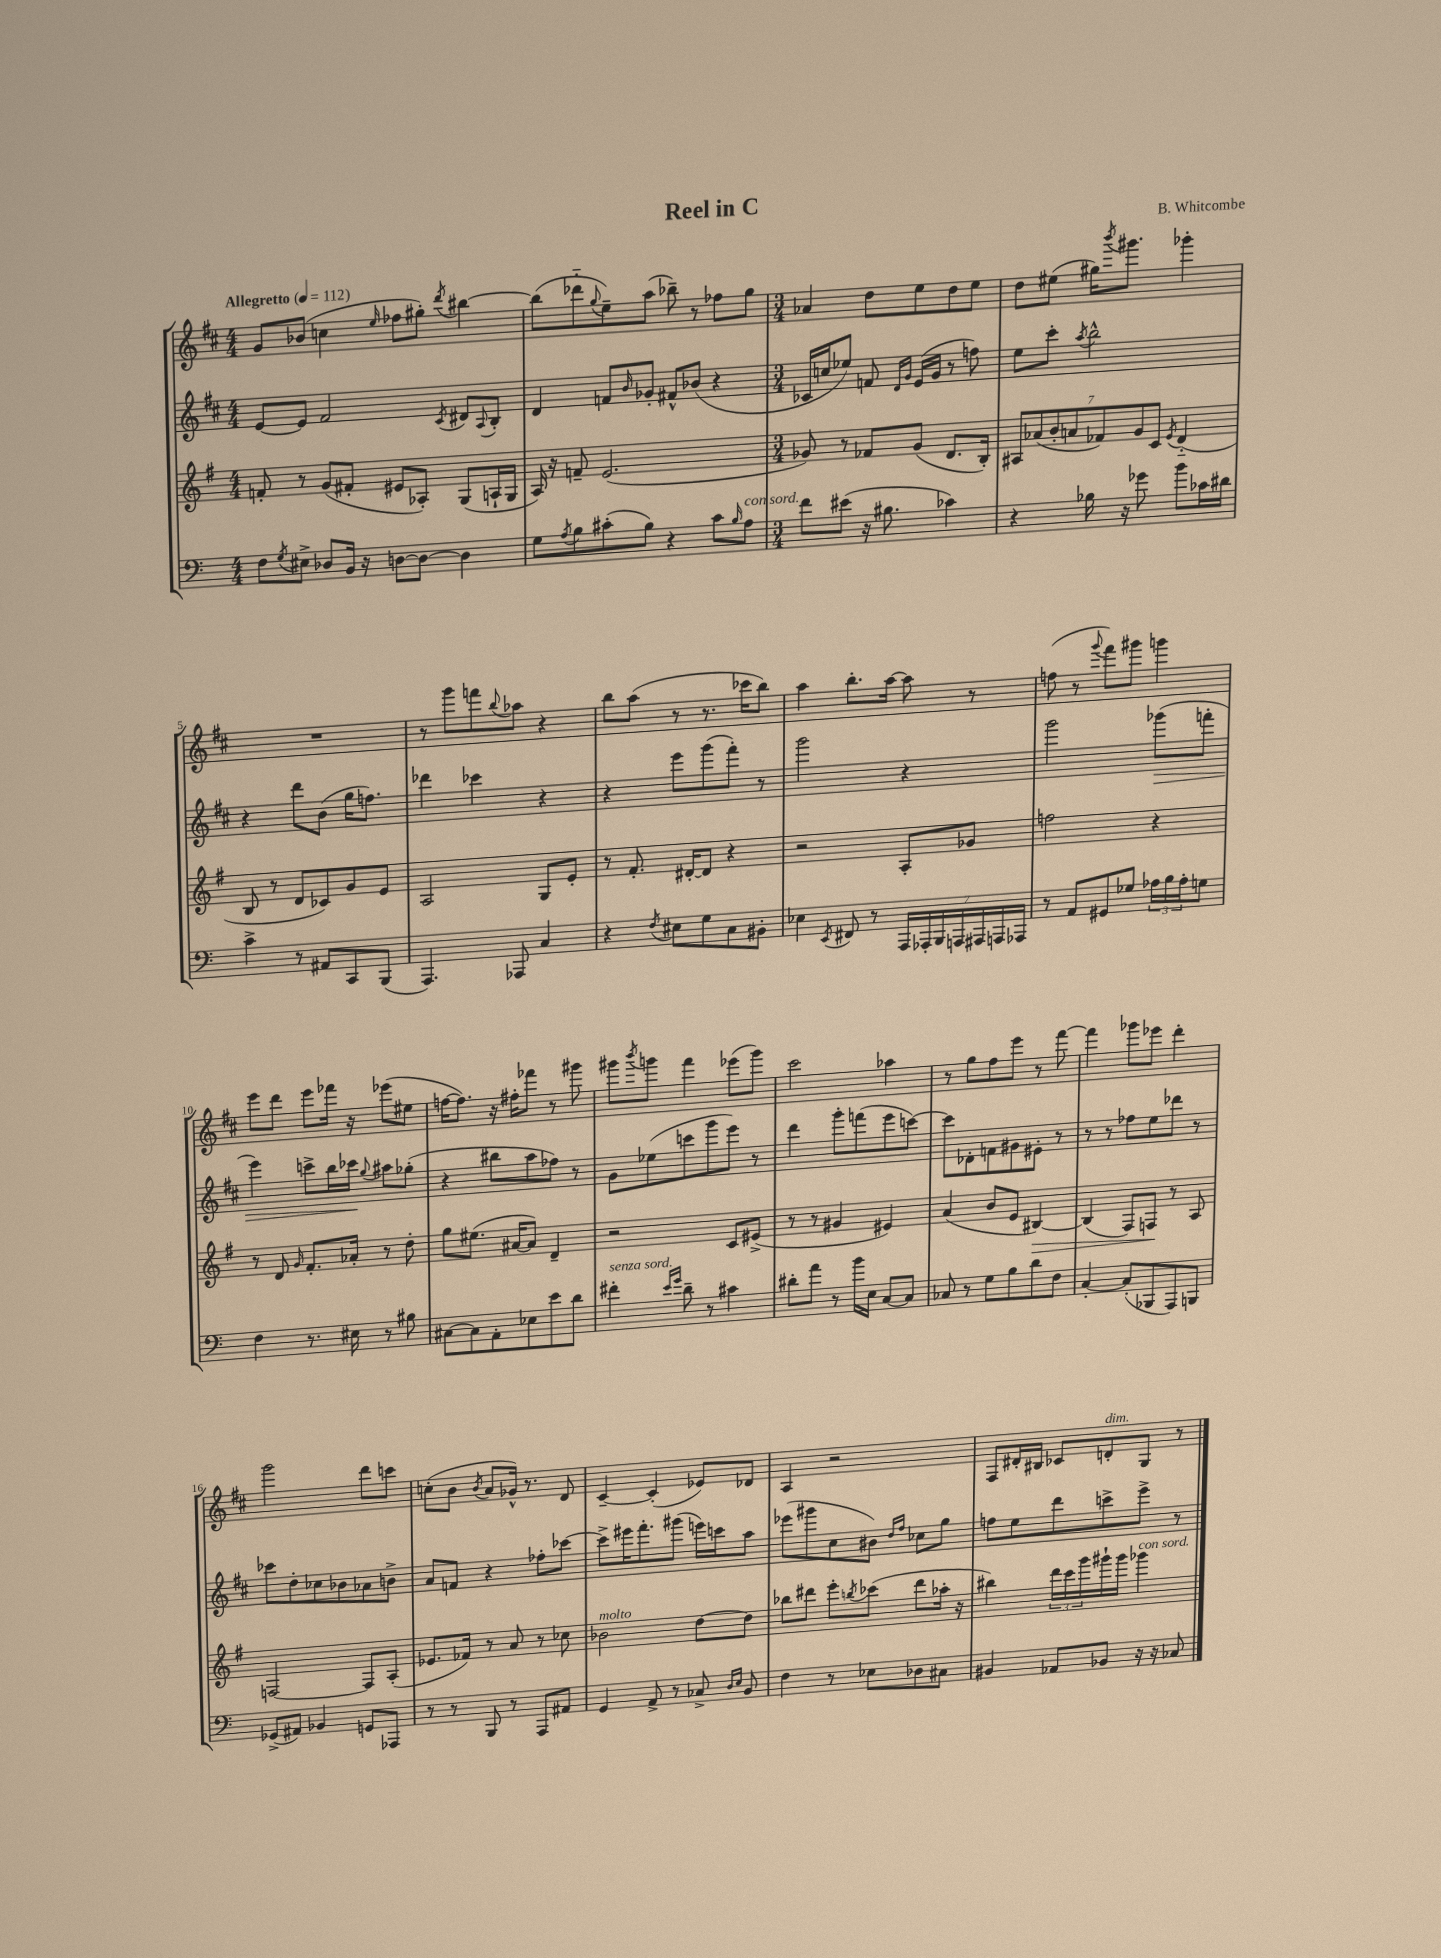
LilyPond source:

\header { title = "Reel in C" composer = "B. Whitcombe" }
<<
\new StaffGroup <<
\new Staff = "s0" {
    \clef treble \key d \major \numericTimeSignature \time 4/4 \tempo "Allegretto" 4 = 112
    g'8 bes'8( c''4 \grace { e''16 } fes''8 gis''8-.) \acciaccatura { d'''8 } bis''4~ |
    bis''8( des'''8-_ \appoggiatura { g''8 } e''8--) a''8( bes''8--) r8 fes''8 g''8 |
    \numericTimeSignature \time 3/4 aes'4 d''8 e''8 d''8 e''8 |
    d''8 eis''8( gis''16) \acciaccatura { b'''8 } gis'''8. ges'''4-. |
    R2. |
    r8 g'''8 f'''8 \appoggiatura { b''8 } aes''8 r4 |
    b''8 a''8( r8 r8. ces'''16 b''8) |
    a''4 b''8.-. a''16~ a''8 r8 |
    f''8( r8 \appoggiatura { g'''8 } fis'''8) gis'''8 g'''4 |
    e'''8 d'''8 e'''8 fes'''16 r16 ees'''8( eis''8 |
    f''16~ f''8.) r16 fis''16-. fes'''8 r8 gis'''8 |
    gis'''8 \acciaccatura { b'''8 } g'''8 fis'''4 ees'''8( g'''8) |
    cis'''2 aes''4 |
    r8 g''8 fis''8 e'''8 r8 fis'''8~ |
    fis'''4 ges'''8 ees'''8 d'''4-. |
    g'''2 d'''8 c'''8 |
    c''8-.( b'8 \acciaccatura { b'8 } a'8 ges'16-^) r8. d'8 |
    cis'4~-- cis'4-.( ees'8) des'8 |
    a4 r2 |
    fis8 dis'16-. bis16 ces'8 d'8-.^\markup { \italic "dim." } g8 r8 \bar "|." |
}
\new Staff = "s1" {
    \clef treble \key d \major \numericTimeSignature \time 4/4
    e'8~ e'8 fis'2 \acciaccatura { cis'8 } dis'8 \appoggiatura { a8 } b8-. |
    d'4 f'8 \grace { b'16 } ges'8-. fis'8-^ bes'8( r4 |
    \numericTimeSignature \time 3/4 ces'16 c''16 ees''8) f'8 \grace { d'16 g'16 } e'16( g'16 r8 f''8) |
    e''8 cis'''8-. \acciaccatura { a''8 } b''2-^ |
    r4 d'''8 b'8( g''16 f''8.) |
    des'''4 ces'''4 r4 |
    r4 e'''8 g'''8( fis'''8-.) r8 |
    g'''2 r4 |
    g'''2 ges'''8\>( f'''8-. |
    e'''4) c'''8-> b''16 ces'''16\! \appoggiatura { g''8 } ais''8 ges''8-.( |
    r4 bis''8 a''8 fes''8) r8 |
    g'8 ees''8( c'''8 g'''8 e'''8) r8 |
    d'''4 g'''8-. f'''8( e'''8 c'''8~) |
    c'''8 des'8-. f'8 gis'8 eis'8-. r8 |
    r8 r8 fes''8 e''8 des'''8 r8 |
    ces'''8 d''8-. ces''8 bes'8 aes'8 b'8-> |
    a'8 f'8 r4 fes''8-. ces'''8~ |
    ces'''8-> eis'''16 fis'''8.-. gis'''8( e'''16) c'''16 a''8 |
    ees'''8( gis'''8 cis''8 bis'8) \grace { d''16 fis''16 } ces''8 g''8 |
    f''8 e''8 d'''8 c'''8-> e'''8-> r8 \bar "|." |
}
\new Staff = "s2" {
    \clef treble \key g \major \numericTimeSignature \time 4/4
    f'8-. r8 g'8( fis'8-. eis'8 aes8-.) g8( a16-! g16 |
    a16) r16 f'8-- e'2.( |
    \numericTimeSignature \time 3/4 ges'8) r8 fes'8 ges'8( d'8. b16-.) |
    \tuplet 7/4 { ais8 aes'8( b'8-. a'8 fes'8) g'8 c'8 } \acciaccatura { e'8 } d'4-_( |
    b8 r8 d'8 ces'8) g'8 e'8 |
    a2 g8 e'8-. |
    r8 fis'8.-. dis'16~-. dis'8 r4 |
    r2 a8-. ges'8 |
    f''2 r4 |
    r8 d'8 \grace { g'16 } fis'8.-. aes'16-. r8 d''8-. |
    g''8 eis''8.( ais'16~ ais'8) d'4-- |
    r2 c'8 eis'8->( |
    r8 r8 gis'4 eis'4) |
    a'4( b'8 e'8 bis4~\>) |
    bis4( fis8) f8\! r8 a8 |
    f2~ f8 a8-.( |
    ees'8. fes'16) r8 a'8 r8 ces''8 |
    bes'2^\markup { \italic "molto" } d''8~ d''8 |
    bes''8 dis'''8 e'''8-. \acciaccatura { b''8 } ces'''8( dis'''8 aes''16-. r16 |
    bis''4) \tuplet 3/2 { d'''16 c'''16 g'''16 } gis'''16-! gis'''16 ges'''4^\markup { \italic "con sord." } \bar "|." |
}
\new Staff = "s3" {
    \clef bass \key c \major \numericTimeSignature \time 4/4
    f8 \acciaccatura { g8 } eis8-> des8 b,16 r16 d8~ d8~ d4 |
    g8 \acciaccatura { a8 } b8 cis'8-.( b8) r4 cis'8 \grace { b16 } a8^\markup { \italic "con sord." } |
    \numericTimeSignature \time 3/4 f'8 eis'8( r16 bis8. ces'4) |
    r4 bes16 r16 ges'8 b'8 ces'16 dis'16 |
    c'4-> r8 ais,8 c,8 b,,8( |
    a,,4.) aes,,8 c4 |
    r4 \acciaccatura { f8 } eis8 g8 c8 bis,8-. |
    ees4 \acciaccatura { e,8 } fis,8 r8 \tuplet 7/4 { a,,16 aes,,16-. b,,16 a,,16 ais,,16 a,,16 aes,,16 } |
    r8 a,8 gis,8 ges8 \tuplet 3/2 { aes16 b16 aes16-. } g8 |
    f4 r8. eis16 r8 bis8 |
    cis8~ cis8 a,8-. ees8 e'8 d'8 |
    fis'4-.^\markup { \italic "senza sord." } \grace { e'16 g'16 } d'8-- r8 cis'4 |
    dis'8-. a'8 r8 b'16 e16 c8~ c8 |
    ces8 r8 g8 b8 d'8 f8 |
    c4~-. c8-.( bes,,8 a,,8) b,,8 |
    ges,8->( ais,8) bes,4 g,8 aes,,8 |
    r8 r8 b,,8 r8 a,,8 ais,8 |
    g,4 a,8-> r8 ces8-> \grace { d16 e16 } b,8 |
    f4 r8 ees8 des8 cis8 |
    bis,4 aes,8 bes,8 r16 r16 ces8 \bar "|." |
}
>>
>>
